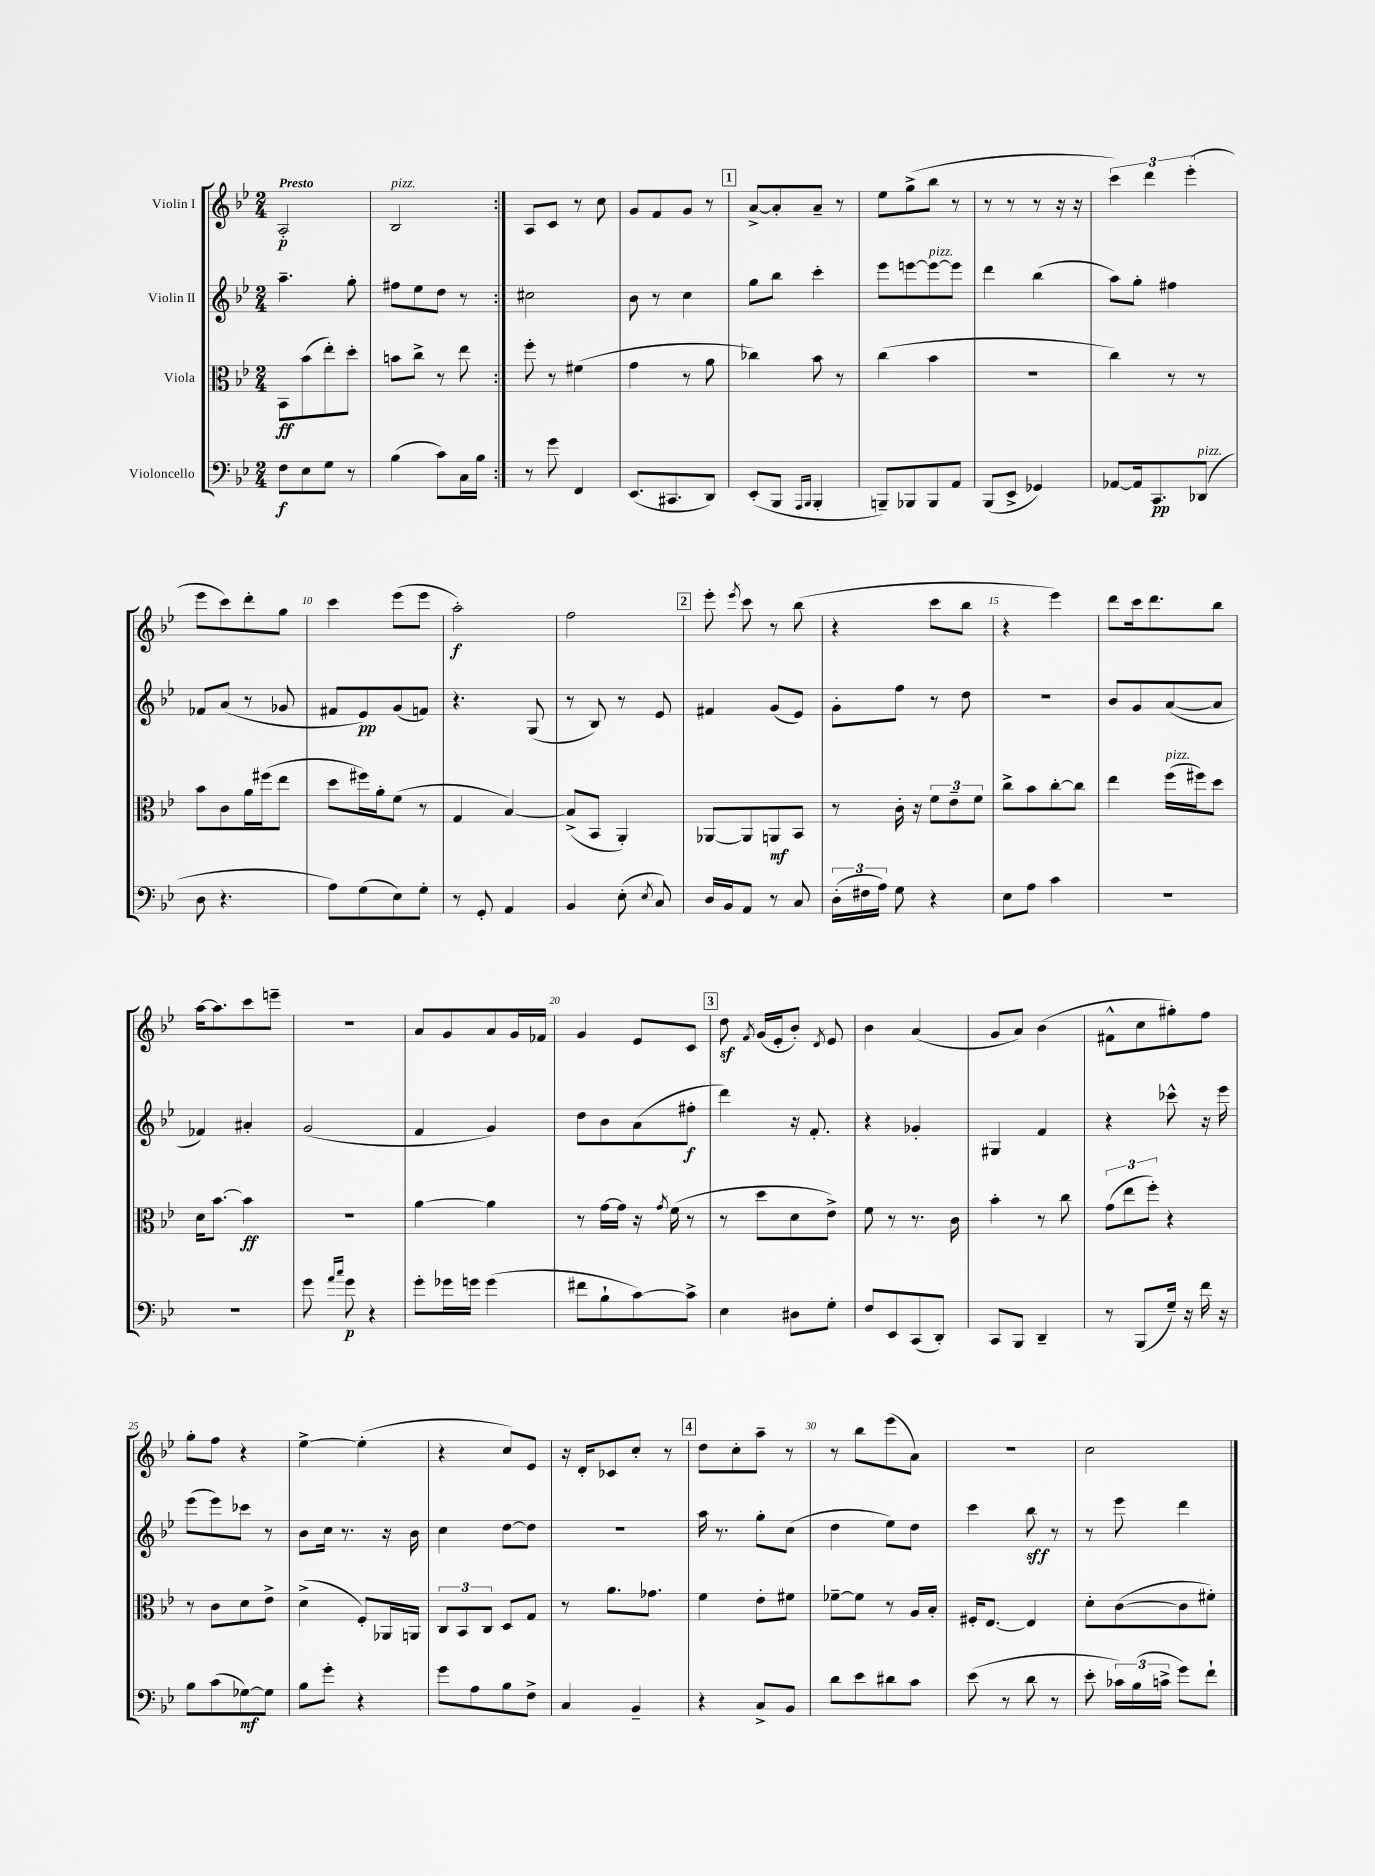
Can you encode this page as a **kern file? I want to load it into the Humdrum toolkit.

**kern	**dynam	**kern	**dynam	**kern	**dynam	**kern	**dynam
*part4	*part4	*part3	*part3	*part2	*part2	*part1	*part1
*staff4	*staff4	*staff3	*staff3	*staff2	*staff2	*staff1	*staff1
*I"Violoncello	*	*I"Viola	*	*I"Violin II	*	*I"Violin I	*
*clefF4	*	*clefC3	*	*clefG2	*	*clefG2	*
*k[b-e-]	*	*k[b-e-]	*	*k[b-e-]	*	*k[b-e-]	*
*M2/4	*	*M2/4	*	*M2/4	*	*M2/4	*
=1	=1	=1	=1	=1	=1	=1	=1
!	!	!	!	!	!	!LO:TX:a:B:t=Presto	!
8F\L	f	8BB-\L	ff	4.aa~\	.	2A'/	p
8E-\	.	(8b-\	.	.	.	.	.
8G\J	.	8ee-'\)	.	.	.	.	.
8r	.	8dd'\J	.	8gg'\	.	.	.
=2	=2	=2	=2	=2	=2	=2	=2
!	!	!	!	!	!	!LO:TX:a:i:t=pizz.	!
(4B-\	.	8bn\L	.	8ff#X\L	.	2B-/	.
.	.	8cc^\J	.	8ee-\	.	.	.
8c\L)	.	8r	.	8dd\J	.	.	.
16C\L	.	8ee-\	.	8r	.	.	.
16B-\JJ	.	.	.	.	.	.	.
=3:|!	=3:|!	=3:|!	=3:|!	=3:|!	=3:|!	=3:|!	=3:|!
8r	.	8ff'\	.	2cc#X\	.	8A/L	.
8g\	.	8r	.	.	.	8c/J	.
4FF/	.	(4f#X\	.	.	.	8r	.
.	.	.	.	.	.	8cc\	.
=4	=4	=4	=4	=4	=4	=4	=4
(8.EE-/L	.	4g\	.	8b-\	.	8g/L	.
.	.	.	.	8r	.	8f/	.
8.CC#X/	.	.	.	.	.	.	.
.	.	8r	.	4cc\	.	8g/J	.
8DD/J)	.	8a\	.	.	.	8r	.
!!LO:REH:place=s1:t=1
=5	=5	=5	=5	=5	=5	=5	=5
(8EE-'/L	.	4cc-X\)	.	8gg\L	.	[8a^/L	.
8BBB-/J	.	.	.	8bb-\J	.	8a'/]	.
16qqAAA/LL	.	.	.	.	.	.	.
16qqBBB-/JJ	.	.	.	.	.	.	.
4BBB-'/	.	8b-\	.	4ccc'\	.	8a~/J	.
.	.	8r	.	.	.	8r	.
=6	=6	=6	=6	=6	=6	=6	=6
8BBBn~/L)	.	(4cc\	.	8eee-\L	.	8ee-\L	.
8BBB-X/	.	.	.	[8eeen\	.	(8gg^\	.
!	!	!	!	!LO:TX:a:i:t=pizz.	!	!	!
8BBB-/	.	4b-\	.	8eee\_	.	8bb-\J	.
8AA/J	.	.	.	8eee\J]	.	8r	.
=7	=7	=7	=7	=7	=7	=7	=7
(8BBB-/L	.	2r	.	4ddd\	.	8r	.
8EE-^/J	.	.	.	.	.	8r	.
4GG-X/)	.	.	.	(4bb-\	.	8r	.
.	.	.	.	.	.	16r	.
.	.	.	.	.	.	16r	.
=8	=8	=8	=8	=8	=8	=8	=8
[8AA-X/L	.	4cc\)	.	8aa\L)	.	6ccc\)	.
16AA-/k]	.	.	.	8gg'\J	.	.	.
.	.	.	.	.	.	6ddd\	.
8.CC/	pp	.	.	.	.	.	.
.	.	8r	.	4ff#X\	.	.	.
.	.	.	.	.	.	(6eee-'\	.
!LO:TX:a:i:t=pizz.	!	!	!	!	!	!	!
(8DD-X/J	.	8r	.	.	.	.	.
!!LO:LB:g=z
=9	=9	=9	=9	=9	=9	=9	=9
8D\	.	8b-\L	.	8f-X/L	.	8eee-\L	.
4.r	.	8c\	.	(8a/J	.	8ccc\)	.
.	.	16a\L	.	8r	.	8ddd'\	.
.	.	(16ff#X\J	.	.	.	.	.
.	.	8ee-\J	.	8g-X/	.	8gg\J	.
=10	=10	=10	=10	=10	=10	=10	=10
8A\L)	.	8dd\L	.	8f#X/L	.	4ccc\	.
(8G\	.	16ff#X\L)	.	8e-/)	pp	.	.
.	.	16a'\J	.	.	.	.	.
8E-\)	.	(8f\J	.	(8g/	.	(8eee-\L	.
8G'\J	.	8r	.	8fn/J)	.	8eee-\J	.
=11	=11	=11	=11	=11	=11	=11	=11
8r	.	4G/	.	4.r	.	2aa'\)	f
8GG'/	.	.	.	.	.	.	.
4AA/	.	[4B-/)	.	.	.	.	.
.	.	.	.	(8G/	.	.	.
=12	=12	=12	=12	=12	=12	=12	=12
4BB-/	.	(8B-^/L]	.	8r	.	2ff\	.
.	.	8BB-/J	.	8B-/)	.	.	.
(8E-'\	.	4AA'/)	.	8r	.	.	.
8qE-/	.	.	.	.	.	.	.
8C/)	.	.	.	8e-/	.	.	.
!!LO:REH:place=s1:t=2
=13	=13	=13	=13	=13	=13	=13	=13
16D/LL	.	[8AA-X/L	.	4f#X/	.	8eee-'\	.
16BB-/J	.	.	.	.	.	.	.
.	.	.	.	.	.	8qeee-/	.
8AA/J	.	8AA-/]	.	.	.	8ccc\	.
8r	.	8AAn/	mf	(8g/L	.	8r	.
8C/	.	8BB-/J	.	8e-/J)	.	(8bb-\	.
=14	=14	=14	=14	=14	=14	=14	=14
(24D'\LL	.	8r	.	8g'\L	.	4r	.
24F#X\	.	.	.	.	.	.	.
24A\JJ)	.	.	.	.	.	.	.
8G\	.	16c'\	.	8ff\J	.	.	.
.	.	16r	.	.	.	.	.
4r	.	12f\L	.	8r	.	8ccc\L	.
.	.	12e-~\	.	.	.	.	.
.	.	.	.	8dd\	.	8bb-\J	.
.	.	12f\J	.	.	.	.	.
=15	=15	=15	=15	=15	=15	=15	=15
8E-\L	.	8cc^\L	.	2r	.	4r	.
8A\J	.	8b-\	.	.	.	.	.
4c\	.	[8cc'\	.	.	.	4eee-\)	.
.	.	8cc\J]	.	.	.	.	.
=16	=16	=16	=16	=16	=16	=16	=16
2r	.	4ee-\	.	8b-/L	.	8ddd\L	.
.	.	.	.	8g/	.	16ccc\k	.
.	.	.	.	.	.	8.ddd\	.
!	!	!LO:TX:a:i:t=pizz.	!	!	!	!	!
.	.	(16ff\LL	.	([8a/	.	.	.
.	.	16ff#X\J)	.	.	.	.	.
.	.	8dd\J	.	8a/J]	.	8bb-\J	.
!!LO:LB:g=z
=17	=17	=17	=17	=17	=17	=17	=17
2r	.	16d\KL	.	4f-X/)	.	[16aa\KL	.
.	.	[8.b-\J	.	.	.	8.aa\]	.
.	.	4b-\]	ff	4a#X'/	.	8ccc\	.
.	.	.	.	.	.	8eeen~\J	.
=18	=18	=18	=18	=18	=18	=18	=18
8g\	.	2r	.	(2g/	.	2r	.
16qqa/LL	.	.	.	.	.	.	.
16qqcc/JJ	.	.	.	.	.	.	.
8g\	p	.	.	.	.	.	.
4r	.	.	.	.	.	.	.
=19	=19	=19	=19	=19	=19	=19	=19
8g'\L	.	[4a\	.	4f/	.	8a/L	.
16g-X\L	.	.	.	.	.	8g/	.
16gn\JJ	.	.	.	.	.	.	.
(4g\	.	4a\]	.	4g/)	.	8a/	.
.	.	.	.	.	.	16g/L	.
.	.	.	.	.	.	16f-X/JJ	.
=20	=20	=20	=20	=20	=20	=20	=20
8f#X\L	.	8r	.	8dd\L	.	4g/	.
8B-`\	.	[16g\LL	.	8b-\	.	.	.
.	.	16g\JJ]	.	.	.	.	.
[8c\)	.	16r	.	(8a\	.	8e-/L	.
.	.	8qg/	.	.	.	.	.
.	.	(16f\	.	.	.	.	.
8c^\J]	.	8r	.	8ff#X'\J	f	8c/J	.
!!LO:REH:place=s1:t=3
=21	=21	=21	=21	=21	=21	=21	=21
4E-\	.	8r	.	4ddd\)	.	8ddz\	.
.	.	.	.	.	.	8qf/	.
.	.	8dd\L	.	.	.	(16g/LL	.
.	.	.	.	.	.	16e-'/J	.
8D#X\L	.	8d\	.	16r	.	8b-'/J)	.
.	.	.	.	8.f'/	.	.	.
.	.	.	.	.	.	8qd/	.
8G'\J	.	8e-^\J)	.	.	.	8e-/	.
=22	=22	=22	=22	=22	=22	=22	=22
8F/L	.	8f\	.	4r	.	4b-\	.
8EE-/	.	8r	.	.	.	.	.
(8CC/	.	8.r	.	4g-X'/	.	(4a/	.
8DD'/J)	.	.	.	.	.	.	.
.	.	16c\	.	.	.	.	.
=23	=23	=23	=23	=23	=23	=23	=23
8CC/L	.	4b-'\	.	4G#X/	.	8g/L	.
8BBB-/J	.	.	.	.	.	8a/J)	.
4DD~/	.	8r	.	4f/	.	(4b-\	.
.	.	8cc\	.	.	.	.	.
=24	=24	=24	=24	=24	=24	=24	=24
8r	.	(12g\L	.	4r	.	8f#X^^\L	.
.	.	12ee-\	.	.	.	.	.
(8BBB-/L	.	.	.	.	.	8cc\	.
.	.	12ff'\J)	.	.	.	.	.
16G~/Jk)	.	4r	.	8ccc-X^^\	.	8gg#X'\)	.
16r	.	.	.	.	.	.	.
16f\	.	.	.	16r	.	8ff\J	.
16r	.	.	.	16eee-\	.	.	.
!!LO:LB:g=z
=25	=25	=25	=25	=25	=25	=25	=25
8B-\L	.	8r	.	(8eee-\L	.	8gg'\L	.
(8c\	.	8c\L	.	8eee-\)	.	8ff\J	.
[8G-X\)	mf	8d\	.	8ccc-X\J	.	4r	.
8G-\J]	.	8e-^\J	.	8r	.	.	.
=26	=26	=26	=26	=26	=26	=26	=26
8B-\L	.	(4d^\	.	8b-\L	.	[4ee-^\	.
8g'\J	.	.	.	16cc\Jk	.	.	.
.	.	.	.	8.r	.	.	.
4r	.	8F'/L)	.	.	.	(4ee-'\]	.
.	.	16AA-X/L	.	16r	.	.	.
.	.	16AAn/JJ	.	16b-\	.	.	.
=27	=27	=27	=27	=27	=27	=27	=27
8g\L	.	12C/L	.	4cc\	.	4r	.
.	.	12BB-/	.	.	.	.	.
8A\	.	.	.	.	.	.	.
.	.	12C/J	.	.	.	.	.
8B-\	.	8D/L	.	[8dd\L	.	8cc/L)	.
8F^\J	.	8G/J	.	8dd\J]	.	8e-/J	.
=28	=28	=28	=28	=28	=28	=28	=28
4C/	.	8r	.	2r	.	16r	.
.	.	.	.	.	.	16d'/KL	.
.	.	8.a\L	.	.	.	8c-X/	.
4BB-~/	.	.	.	.	.	8cc'/J	.
.	.	8.g-X\J	.	.	.	.	.
.	.	.	.	.	.	8r	.
!!LO:REH:place=s1:t=4
=29	=29	=29	=29	=29	=29	=29	=29
4r	.	4f\	.	16aa\	.	8dd\L	.
.	.	.	.	8.r	.	.	.
.	.	.	.	.	.	8cc'\	.
8C^/L	.	8e-'\L	.	8gg'\L	.	8aa~\J	.
8BB-/J	.	8f#X\J	.	(8cc\J	.	8r	.
=30	=30	=30	=30	=30	=30	=30	=30
8d\L	.	[8f-X~\L	.	4dd\	.	8r	.
8e-\	.	8f-\J]	.	.	.	8bb-\L	.
8d#X\	.	8r	.	8ee-\L)	.	(8eee-\	.
8c\J	.	16A/LL	.	8dd\J	.	8a\J)	.
.	.	16B-'/JJ	.	.	.	.	.
=31	=31	=31	=31	=31	=31	=31	=31
(8e-\	.	16F#X'/KL	.	4ccc\	.	2r	.
.	.	[8.E-/J	.	.	.	.	.
8r	.	.	.	.	.	.	.
8d\	.	4E-/]	.	8bb-\	sff	.	.
8r	.	.	.	8r	.	.	.
=32	=32	=32	=32	=32	=32	=32	=32
8e-'\	.	8d'\L	.	8r	.	2cc\	.
24c-X\LL)	.	([8c\	.	8eee-\	.	.	.
(24B-\	.	.	.	.	.	.	.
24cn^\JJ	.	.	.	.	.	.	.
8g\L)	.	8c\]	.	4ddd\	.	.	.
8f`\J	.	8f#X'\J)	.	.	.	.	.
==	==	==	==	==	==	==	==
*-	*-	*-	*-	*-	*-	*-	*-
